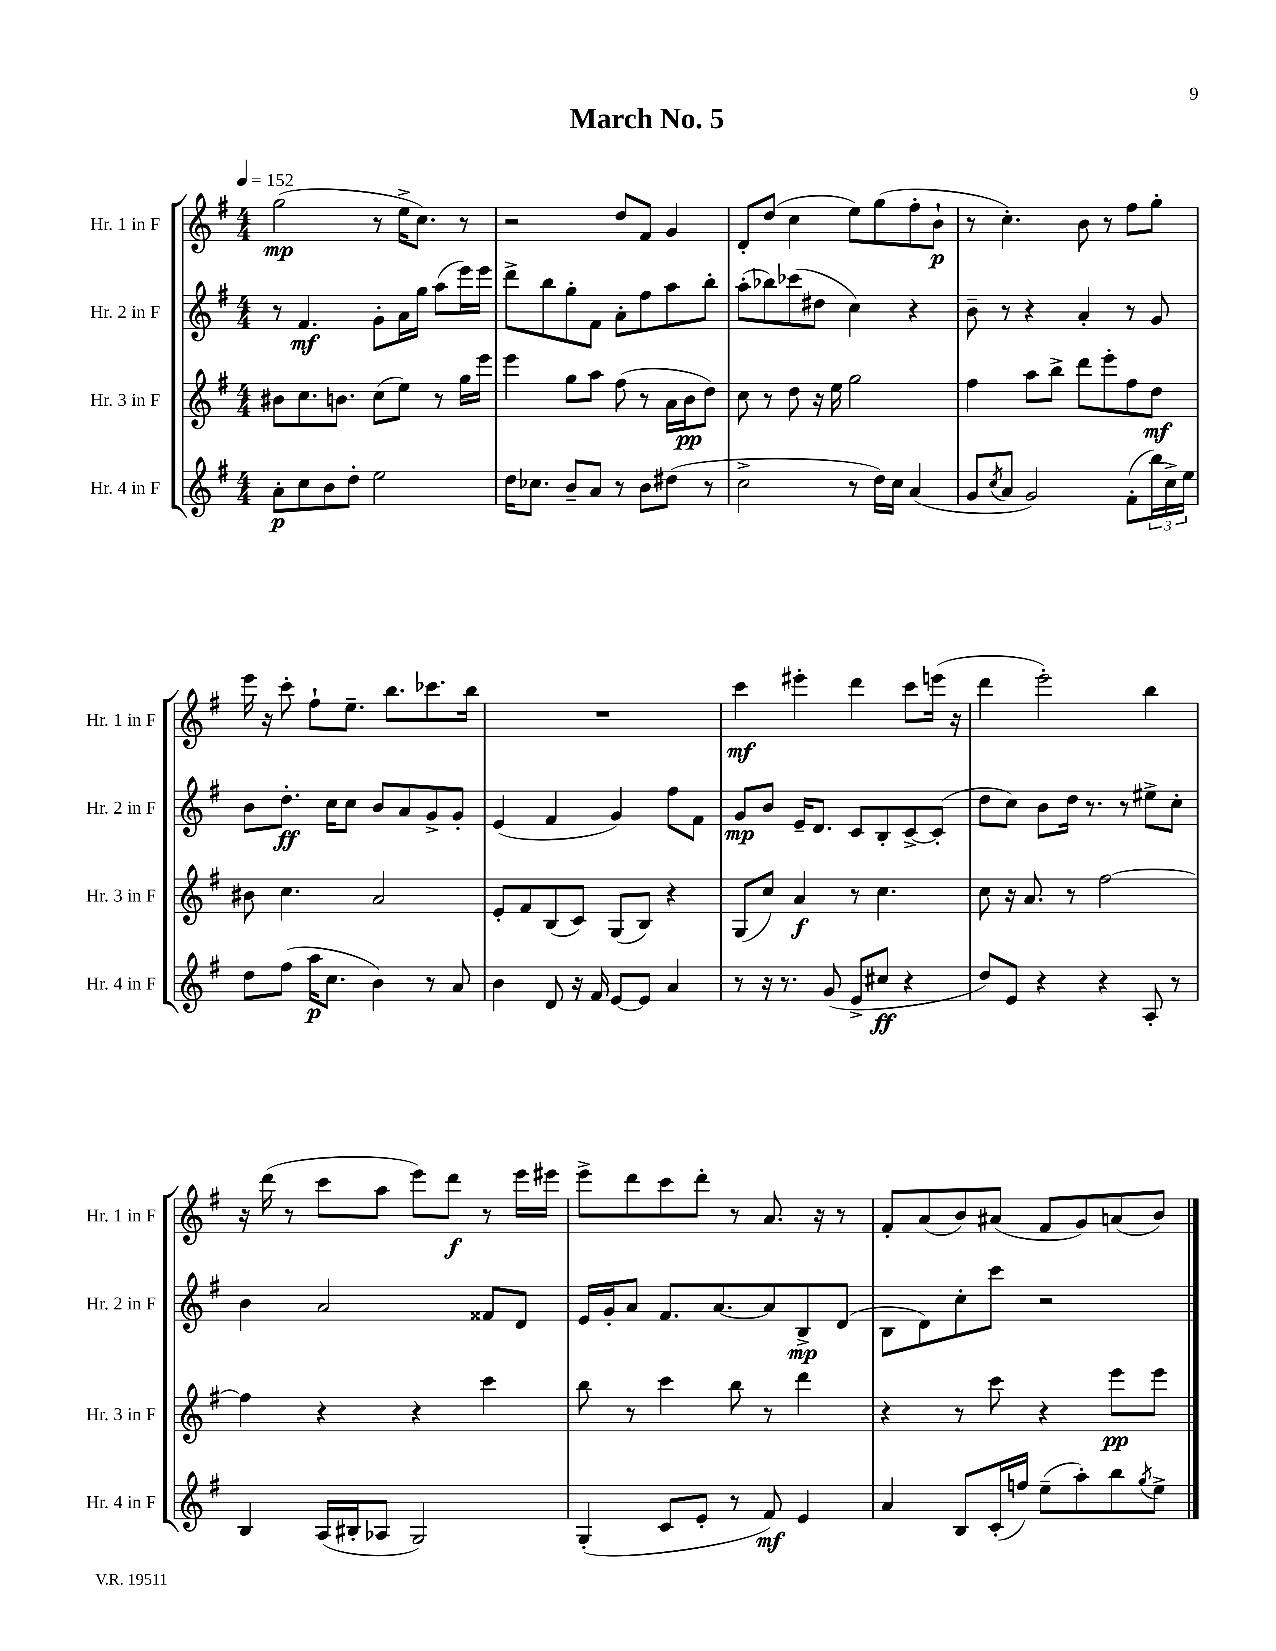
\header { title = "March No. 5" }
<<
\new StaffGroup <<
\new Staff = "s0" \with { instrumentName = "Hr. 1 in F" shortInstrumentName = "Hr. 1 in F" } {
    \clef treble \key g \major \numericTimeSignature \time 4/4 \tempo 4 = 152
    g''2\mp( r8 e''16-> c''8.) r8 |
    r2 d''8 fis'8 g'4 |
    d'8-. d''8( c''4 e''8) g''8( fis''8-. b'8-!\p |
    r8 c''4.-.) b'8 r8 fis''8 g''8-. |
    e'''16 r16 c'''8-. fis''8-! e''8.-- b''8. ces'''8. b''16 |
    R1 |
    c'''4\mf eis'''4-. d'''4 c'''8 e'''16( r16 |
    d'''4 e'''2-.) b''4 |
    r16 d'''16( r8 c'''8 a''8 e'''8) d'''8\f r8 e'''16 eis'''16 |
    e'''8-> d'''8 c'''8 d'''8-. r8 a'8. r16 r8 |
    fis'8-. a'8( b'8) ais'8( fis'8 g'8) a'8( b'8) \bar "|." |
}
\new Staff = "s1" \with { instrumentName = "Hr. 2 in F" shortInstrumentName = "Hr. 2 in F" } {
    \clef treble \key g \major \numericTimeSignature \time 4/4
    r8 fis'4.\mf g'8-. a'16 g''16 a''8( e'''16) e'''16 |
    d'''8-> b''8 g''8-. fis'8 a'8-. fis''8 a''8 b''8-. |
    a''8-.( bes''8) ces'''8( dis''8 c''4) r4 |
    b'8-- r8 r4 a'4-. r8 g'8 |
    b'8 d''8.-.\ff c''16 c''8 b'8 a'8 g'8-> g'8-. |
    e'4( fis'4 g'4) fis''8 fis'8 |
    g'8\mp b'8 e'16-- d'8. c'8 b8-. c'8~-> c'8-.( |
    d''8 c''8) b'8 d''16 r8. r8 eis''8-> c''8-. |
    b'4 a'2 fisis'8 d'8 |
    e'16 g'16-. a'8 fis'8. a'8.~ a'8 b8->\mp d'8( |
    b8 d'8) c''8-. c'''8 r2 \bar "|." |
}
\new Staff = "s2" \with { instrumentName = "Hr. 3 in F" shortInstrumentName = "Hr. 3 in F" } {
    \clef treble \key g \major \numericTimeSignature \time 4/4
    bis'8 c''8. b'8. c''8( e''8) r8 g''16 e'''16 |
    e'''4 g''8 a''8 fis''8( r8 a'16 b'16\pp d''8) |
    c''8 r8 d''8 r16 e''16 g''2 |
    fis''4 a''8 b''8-> d'''8 e'''8-. fis''8 d''8\mf |
    bis'8 c''4. a'2 |
    e'8-. fis'8 b8( c'8) g8( b8) r4 |
    g8( c''8) a'4\f r8 c''4. |
    c''8 r16 a'8. r8 fis''2~ |
    fis''4 r4 r4 c'''4 |
    b''8 r8 c'''4 b''8 r8 d'''4 |
    r4 r8 c'''8 r4 e'''8\pp e'''8 \bar "|." |
}
\new Staff = "s3" \with { instrumentName = "Hr. 4 in F" shortInstrumentName = "Hr. 4 in F" } {
    \clef treble \key g \major \numericTimeSignature \time 4/4
    a'8-.\p c''8 b'8 d''8-. e''2 |
    d''16 ces''8. b'8-- a'8 r8 b'8 dis''8( r8 |
    c''2-> r8 d''16) c''16 a'4( |
    g'8 \acciaccatura { c''8 } a'8 g'2) fis'8-.( \tuplet 3/2 { b''16) c''16-> e''16 } |
    d''8 fis''8( a''16\p c''8. b'4) r8 a'8 |
    b'4 d'8 r16 fis'16 e'8~ e'8 a'4 |
    r8 r16 r8. g'8( e'8-> cis''8\ff r4 |
    d''8) e'8 r4 r4 a8-. r8 |
    b4 a16( bis16-. aes8 g2) |
    g4-.( c'8 e'8-. r8 fis'8\mf) e'4 |
    a'4 b8 c'16-.( f''16) e''8--( a''8-.) b''8 \acciaccatura { g''8 } e''8-> \bar "|." |
}
>>
>>
\layout { \context { \Score \remove "Bar_number_engraver" } }
